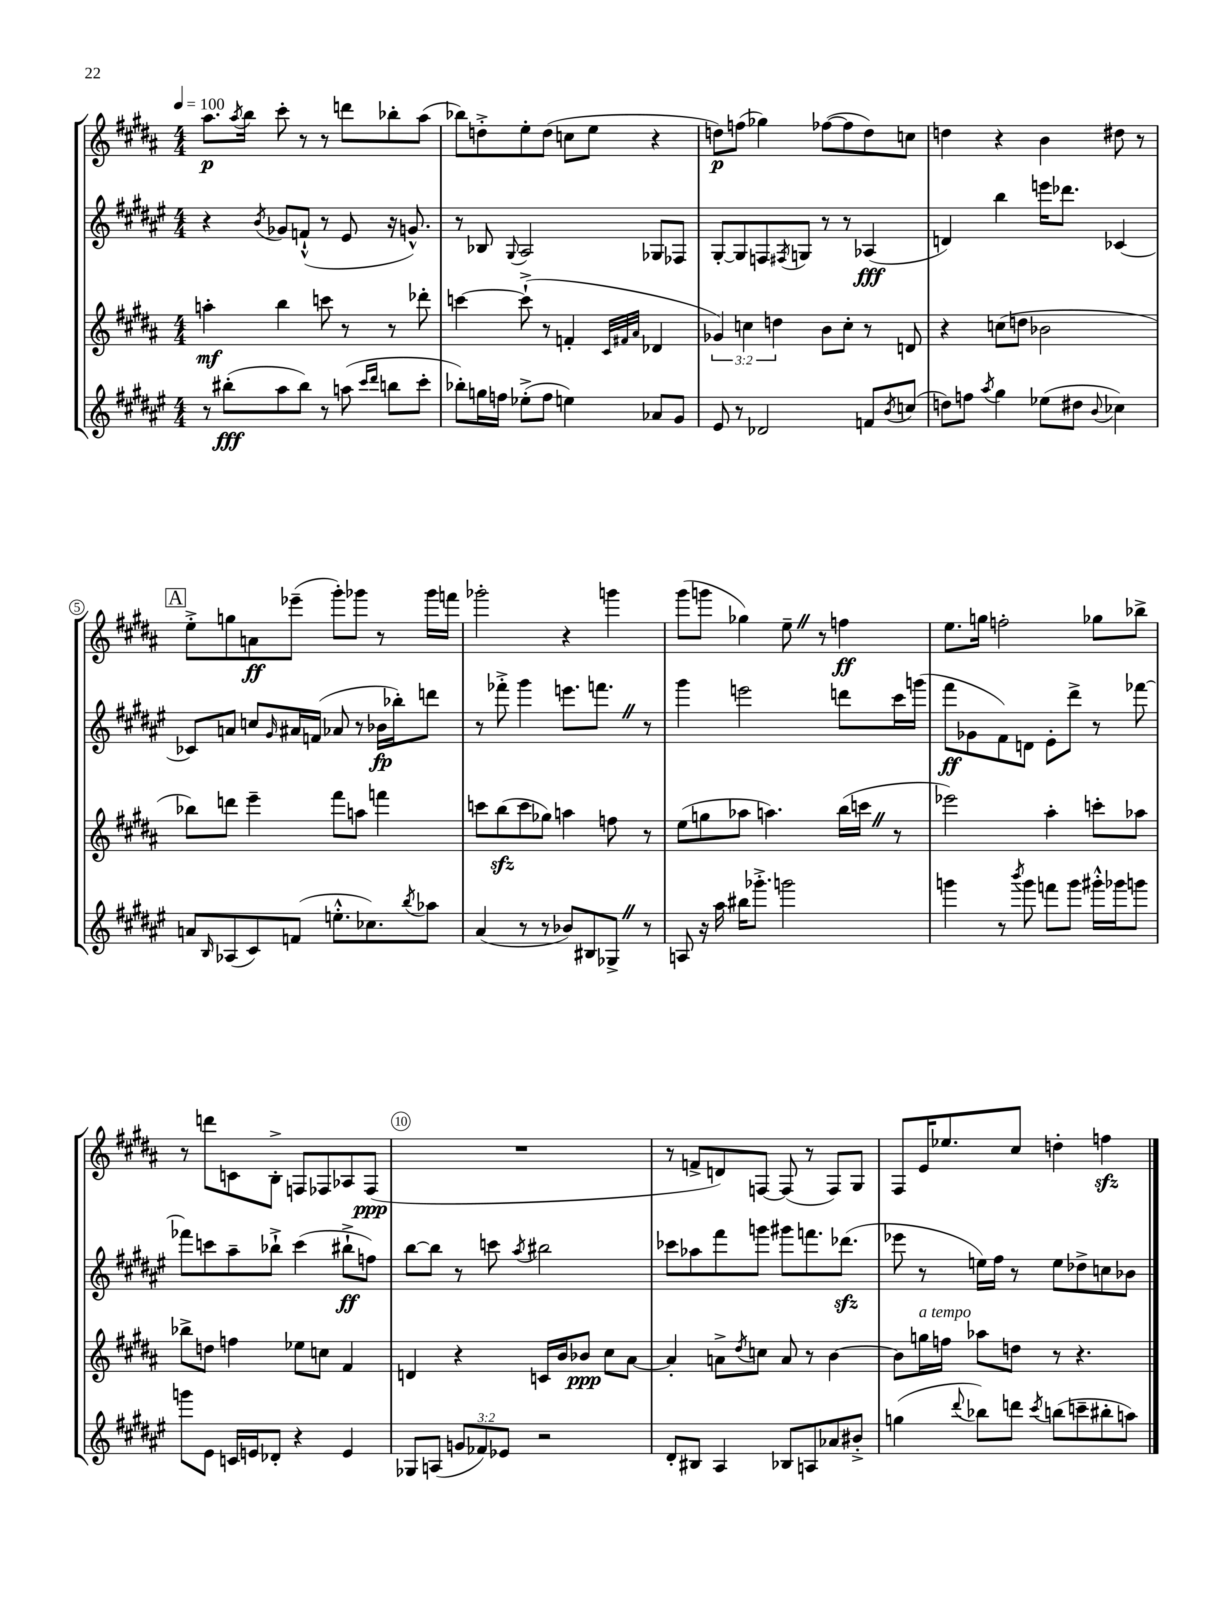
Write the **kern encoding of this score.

**kern	**dynam	**kern	**dynam	**kern	**dynam	**kern	**dynam
*part4	*part4	*part3	*part3	*part2	*part2	*part1	*part1
*staff4	*staff4	*staff3	*staff3	*staff2	*staff2	*staff1	*staff1
*clefG2	*	*clefG2	*	*clefG2	*	*clefG2	*
*k[f#c#g#d#a#e#]	*	*k[f#c#g#d#a#]	*	*k[f#c#g#d#a#e#]	*	*k[f#c#g#d#a#]	*
*M4/4	*	*M4/4	*	*M4/4	*	*M4/4	*
*MM100	*	*MM100	*	*MM100	*	*MM100	*
=1	=1	=1	=1	=1	=1	=1	=1
8r	.	4aan'\	mf	4r	.	8.aa#\L	p
(8bb#X'\L	fff	.	.	.	.	.	.
.	.	.	.	.	.	8qaa#/	.
.	.	.	.	.	.	16bb\Jk	.
.	.	.	.	8qb/	.	.	.
8aa#\	.	4bb\	.	8g-X/L	.	8ccc#'\	.
8bb#\J)	.	.	.	(8fn`^^/J	.	8r	.
8r	.	8cccn\	.	8r	.	8r	.
(8aan\	.	8r	.	8e#/	.	8dddn\L	.
16qqccc#/LL	.	.	.	.	.	.	.
16qqddd#/JJ	.	.	.	.	.	.	.
8bbn\L	.	8r	.	16r	.	8bb-X'\	.
.	.	.	.	8.gn^^/)	.	.	.
8ccc#'\J	.	8ddd-X'\	.	.	.	(8aa#\J	.
=2	=2	=2	=2	=2	=2	=2	=2
8bb-X'\L)	.	[4cccn\	.	8r	.	8bb-X\L)	.
16ggn\L	.	.	.	8B-X/	.	8ddn'^\	.
16ffn\JJ	.	.	.	.	.	.	.
.	.	.	.	8qqG#/	.	.	.
(8ee-X'^\L	.	(8ccc`^\]	.	2A#/	.	8ee'\	.
8ff\J	.	8r	.	.	.	(8dd\J	.
4een\)	.	4fn'/	.	.	.	8ccn\L	.
.	.	.	.	.	.	8ee\J	.
.	.	32qqc#/LLL	.	.	.	.	.
.	.	32qqf#X/	.	.	.	.	.
.	.	32qqa#/JJJ	.	.	.	.	.
8a-X/L	.	4d-X/	.	8G-X/L	.	4r	.
8g#/J	.	.	.	8F-X/J	.	.	.
=3	=3	=3	=3	=3	=3	=3	=3
8e#/	.	6g-X/)	.	[8G#'/L	.	8ddn\L)	p
8r	.	.	.	8G#/]	.	(8ffn\J	.
.	.	6ccn\	.	.	.	.	.
2d-X/	.	.	.	8Fn/	.	4gg-X\)	.
.	.	6ddn\	.	.	.	.	.
.	.	.	.	8qF#X/	.	.	.
.	.	.	.	8Gn/J	.	.	.
.	.	8b\L	.	8r	.	([8ff-X\L	.
.	.	8cc'\J	.	8r	.	8ff-\]	.
8fn/L	.	8r	.	(4A-X/	fff	8dd\)	.
8qb/	.	.	.	.	.	.	.
(8ccn/J	.	8dn/	.	.	.	8ccn\J	.
=4	=4	=4	=4	=4	=4	=4	=4
8ddn\L)	.	4r	.	4dn/)	.	4ddn\	.
8ffn\J	.	.	.	.	.	.	.
8qaa#/	.	.	.	.	.	.	.
4gg#\	.	(8ccn\L	.	4bb\	.	4r	.
.	.	8ddn\J	.	.	.	.	.
(8ee-X\L	.	2b-X\	.	16eeen\KL	.	4b\	.
.	.	.	.	8.ddd-X\J	.	.	.
8dd#X\J	.	.	.	.	.	.	.
8qqb/	.	.	.	.	.	.	.
4cc-X\)	.	.	.	[4c-X/	.	8dd#X\	.
.	.	.	.	.	.	8r	.
!!LO:LB:g=z
!!LO:REH:place=s1:t=A
=5	=5	=5	=5	=5	=5	=5	=5
8an/L	.	8bb-X\L)	.	8c-X/L]	.	8ee'^\L	.
16qqB/	.	.	.	.	.	.	.
(8A-X/	.	8dddn\J	.	8an/J	.	8ggn\	.
8c#/)	.	4eee~\	.	8ccn/L	.	8an\	ff
.	.	.	.	16qqg#/	.	.	.
(8fn/J	.	.	.	16a#X/L	.	(8eee-X~\J	.
.	.	.	.	(16fn/JJ	.	.	.
8.een'^^\L	.	8fff#\L	.	8a-X/	.	8ggg#'\L)	.
.	.	8aan\J	.	8r	.	8ggg-X\J	.
8.cc-X\)	.	.	.	.	.	.	.
.	.	4fffn\	.	16b-X\LL	fp	8r	.
.	.	.	.	16bb-X'\J)	.	.	.
8qbb/	.	.	.	.	.	.	.
8aa-X\J	.	.	.	8dddn\J	.	16ggg-\LL	.
.	.	.	.	.	.	16fffn\JJ	.
=6	=6	=6	=6	=6	=6	=6	=6
(4a#/	.	8cccn\L	.	8r	.	2ggg-X'\	.
.	.	(8bbzz\	.	8fff-X'^\	.	.	.
8r	.	8ccc\	.	4ggg#\	.	.	.
8r	.	8gg-X\J)	.	.	.	.	.
8b-X/L)	.	4aan\	.	8.eeen\L	.	4r	.
8B#X/	.	.	.	.	.	.	.
.	.	.	.	8.fffnZ\J	.	.	.
8G-X^Z/J	.	8ffn\	.	.	.	4gggn\	.
8r	.	8r	.	8r	.	.	.
=7	=7	=7	=7	=7	=7	=7	=7
8An/	.	(8ee\L	.	4ggg#\	.	(8ggg#\L	.
16r	.	8ggn\	.	.	.	8gggn\J	.
16aa#\	.	.	.	.	.	.	.
16bb#X\KL	.	8aa-X\J	.	2eeen\	.	4gg-X\)	.
8.ggg-X'^\J	.	.	.	.	.	.	.
.	.	4.aan\)	.	.	.	.	.
2gggn\	.	.	.	.	.	8ee~Z\	.
.	.	.	.	.	.	8r	.
.	.	(16bb\LL	.	8dddn\L	.	4ffn\	ff
.	.	16cccnZ\JJ	.	.	.	.	.
.	.	8r	.	16ccc#\L	.	.	.
.	.	.	.	(16gggn\JJ	.	.	.
=8	=8	=8	=8	=8	=8	=8	=8
4gggn\	.	2eee-X\)	.	8fff#\L	ff	8.ee\L	.
.	.	.	.	8g-X\	.	.	.
.	.	.	.	.	.	16ggn\Jk	.
8r	.	.	.	8f#\)	.	2ffn'\	.
8qbbb/	.	.	.	.	.	.	.
8ggg\	.	.	.	8dn\J	.	.	.
8fffn\L	.	4aa#'\	.	8e#'\L	.	.	.
8ggg\J	.	.	.	8ddd#^\J	.	.	.
16ggg#X'^^\LL	.	8cccn'\L	.	8r	.	8gg-X\L	.
16ggg-X\J	.	.	.	.	.	.	.
8gggn\J	.	8aa-X\J	.	[8fff-X\	.	8bb-X^\J	.
!!LO:LB:g=z
=9	=9	=9	=9	=9	=9	=9	=9
8gggn\L	.	8bb-X^\L	.	8fff-X\L]	.	8r	.
8e#\J	.	8ddn\J	.	8cccn\	.	8dddn\L	.
16cn/LL	.	4ffn\	.	8aa#~\	.	8cn\	.
16en/J	.	.	.	.	.	.	.
8d-X'/J	.	.	.	8bb-X`^\J	.	8B'^\J	.
4r	.	8ee-X\L	.	(4ccc\	.	8Fn/L	.
.	.	8ccn\J	.	.	.	8F-X/	.
4e/	.	4f#/	.	8bb#X`^\L	ff	8A-X/	.
.	.	.	.	8ffn\J)	.	(8F-/J	ppp
=10	=10	=10	=10	=10	=10	=10	=10
8G-X/L	.	4dn/	.	[8bb\L	.	1r	.
(8An/J	.	.	.	8bb\J]	.	.	.
12gn/L	.	4r	.	8r	.	.	.
12f-X/)	.	.	.	.	.	.	.
.	.	.	.	8cccn\	.	.	.
12e-X/J	.	.	.	.	.	.	.
.	.	.	.	8qaa#/	.	.	.
2r	.	16cn/LL	.	2bb#X\	.	.	.
.	.	16b/J	.	.	.	.	.
.	.	8b-X/J	ppp	.	.	.	.
.	.	8cc#\L	.	.	.	.	.
.	.	[8a#\J	.	.	.	.	.
=11	=11	=11	=11	=11	=11	=11	=11
8d#'/L	.	4a#'/]	.	8ccc-X\L	.	8r	.
8B#X/J	.	.	.	8aa-X\	.	8fn^/L	.
4A#/	.	8an^\L	.	8fff#\	.	8dn/)	.
.	.	8qdd#/	.	.	.	.	.
.	.	8ccn\J	.	8gggn\J	.	[8Fn/J	.
8B-X/L	.	8a/	.	8ggg#X\L	.	(8F/]	.
8An/	.	8r	.	8.fffn\	.	8r	.
8a-X/	.	[4b\	.	.	.	8F/L)	.
.	.	.	.	(8.ddd-Xzz\J	.	.	.
8b#X'^/J	.	.	.	.	.	8G#/J	.
=12	=12	=12	=12	=12	=12	=12	=12
(4ggn\	.	8b\L]	.	8eee-X\	.	8F#/L	.
!	!	!LO:TX:a:i:t=a tempo	!	!	!	!	!
.	.	16ggn\L	.	8r	.	16e/K	.
.	.	16ffn\JJ	.	.	.	8.ee-X/	.
8qqddd#/	.	.	.	.	.	.	.
8bb-X\L)	.	8aa-X\L	.	16een\LL)	.	.	.
.	.	.	.	16ff#\JJ	.	.	.
8dddn\J	.	8ddn\J	.	8r	.	8cc#/J	.
8qccc#/	.	.	.	.	.	.	.
(8bbn\L	.	8r	.	8ee\L	.	4ddn'\	.
8cccn~\	.	4.r	.	8dd-X^\	.	.	.
8bb#X'\	.	.	.	8ccn\	.	4ffnzz\	.
8aan\J)	.	.	.	8b-X\J	.	.	.
==	==	==	==	==	==	==	==
*-	*-	*-	*-	*-	*-	*-	*-
